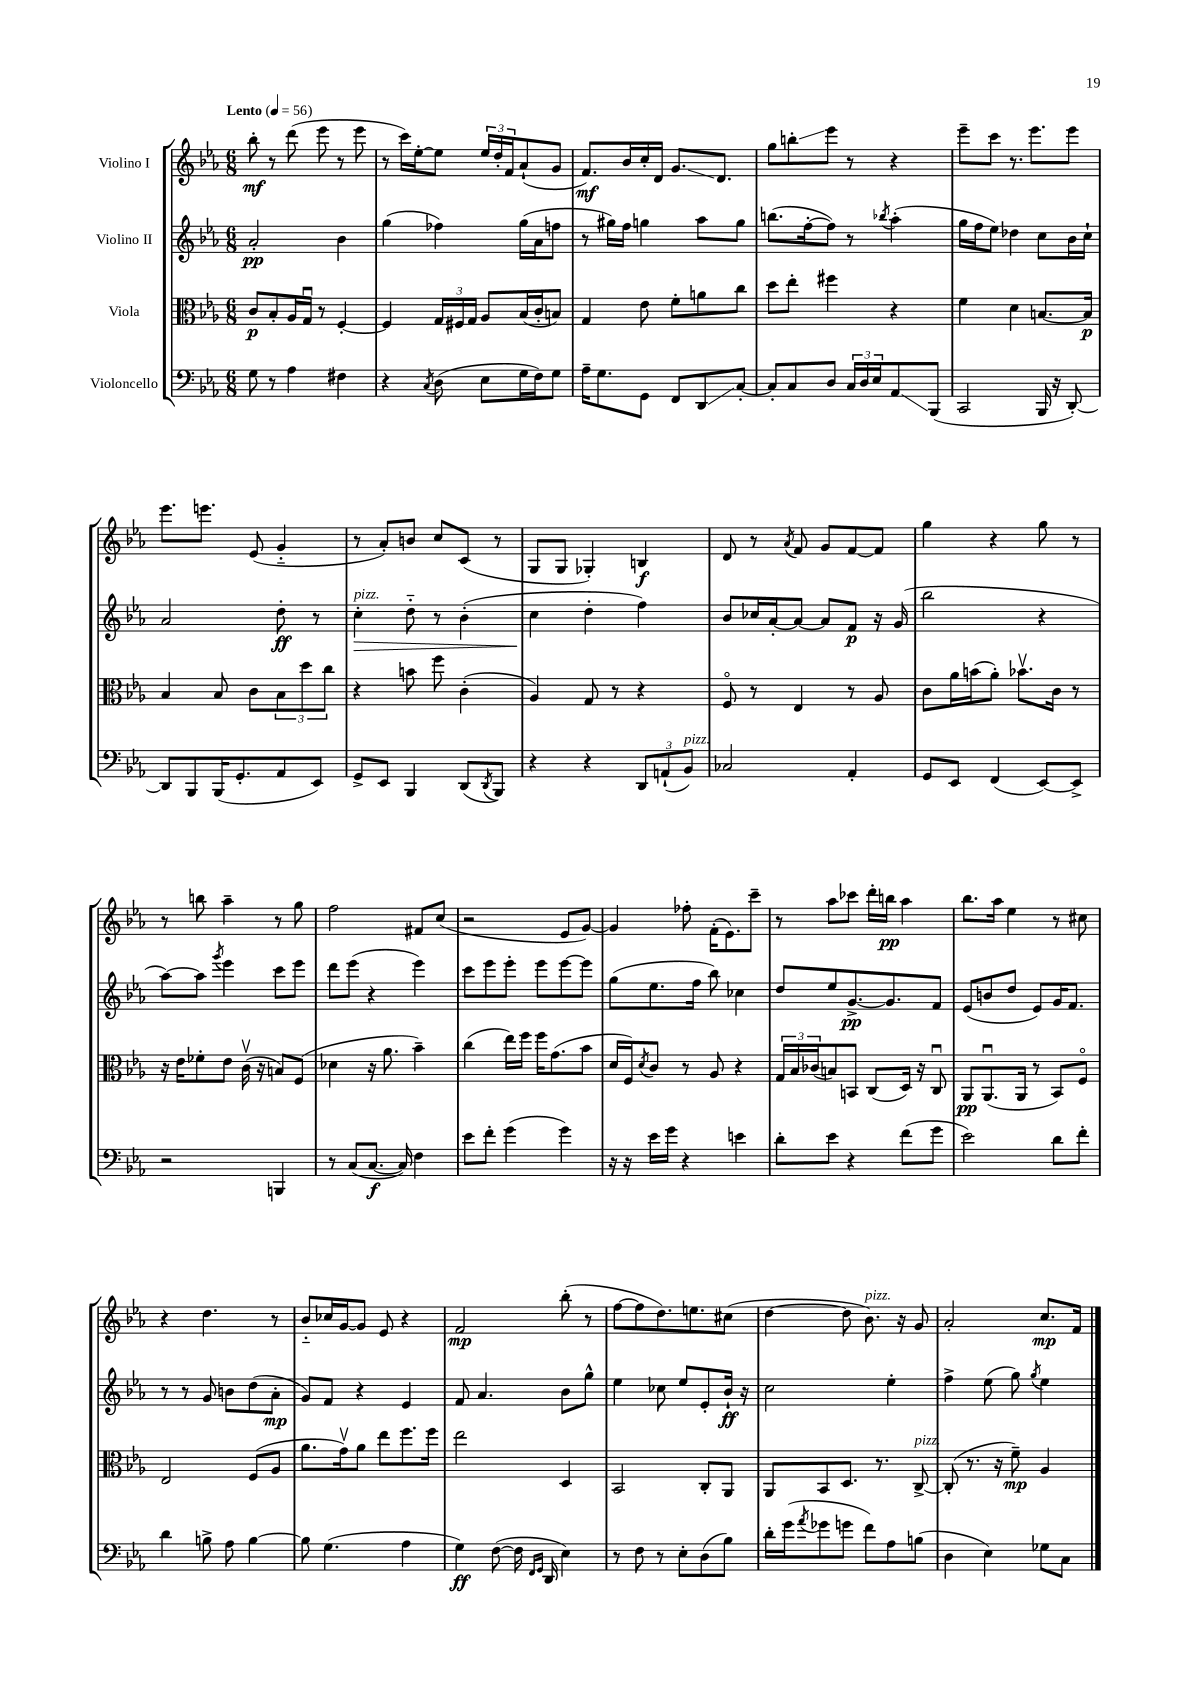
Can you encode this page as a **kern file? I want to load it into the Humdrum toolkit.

**kern	**kern	**kern	**kern
*staff4	*staff3	*staff2	*staff1
*clefF4	*clefC3	*clefG2	*clefG2
*k[b-e-a-]	*k[b-e-a-]	*k[b-e-a-]	*k[b-e-a-]
*M6/8	*M6/8	*M6/8	*M6/8
*MM56	*MM56	*MM56	*MM56
8G\	8c/L	2a-'/	8bb-'\
8r	8B-'/	.	8r
4A-\	16A-/L	.	(8ddd\
.	16Gu/JJ	.	.
.	8r	.	8eee-\
4F#\	[4F'/	4b-\	8r
.	.	.	8eee-\
=	=	=	=
4r	4F/]	(4gg\	8r
.	.	.	16ccc\LL)
.	.	.	[16ee-'\J
8qC/	.	.	.
(8D\	24G/LL	4ff-\)	8ee-\]J
.	24F#/	.	.
.	24G/JJ	.	.
8E-\L	8A-/L	.	24ee-/LL
.	.	.	24dd'/
.	.	.	24f/J
16G\L	(16B-/L	(16gg\LL	(8a-`/
16F\J)	16c'/J	16a-\J	.
8G\J	8B/J)	8ff\J	8g/J
=	=	=	=
16A-~\LK	4G/	8r	8.f/L)
8.G\	.	.	.
.	.	16gg#\LL)	.
.	.	16ff\JJ	16b-/L
8GG\J	8e-\	4gg\	16cc'/
.	.	.	16d/JJ
8FF/L	8f'\L	.	8.g/L
8DD/	8a\	8aa-\L	.
.	.	.	8.d/J
[8C'/J	8cc\J	8gg\J	.
=	=	=	=
8C'/]L	8dd\L	(8.bb\L	8gg\L
8C/	8ee-'\J	.	8bb'\
.	.	[16ff'\k	.
8D/J	4ff#\	8ff\]J)	8eee-\J
24C/LL	.	8r	8r
24D/	.	.	.
24E-/J	.	.	.
.	.	8qbb-/	.
8AA-/	4r	(4aa-'\	4r
(8BBB-/J	.	.	.
=	=	=	=
2CC/	4f\	16gg\LL	8eee-~\L
.	.	16ff\J	.
.	.	8ee-\J)	8ccc\J
.	4d\	4dd-\	8.r
.	.	.	8.eee-\L
16BBB-/	[8.B/L	8cc\L	.
16r	.	.	.
[8DD'/)	.	16b-\L	8eee-\J
.	16B/]Jk	16cc`\JJ	.
=	=	=	=
8DD/]L	4B-/	2a-/	8.eee-\L
8BBB-/	.	.	.
.	.	.	8.eee\J
(16BBB-/K	8B-/	.	.
8.GG'/	.	.	.
.	8c\L	.	(8e-/
8AA-/	12B-\	8dd'\	4g'~/
.	12dd\	.	.
8EE-/J)	.	8r	.
.	12cc\J	.	.
=	=	=	=
8GG^/L	4r	4cc'\	8r
8EE-/J	.	.	8a-'/L)
4BBB-/	8b\	8dd'~\	8b/J
.	8ff\	8r	8cc/L
(8DD/L	(4c'\	(4b-'\	(8c/J
8qDD/	.	.	.
8BBB-/J)	.	.	8r
=	=	=	=
4r	4A-/)	4cc\	8G/L
.	.	.	8G/J
4r	8G/	4dd'\	4G-'/)
.	8r	.	.
12DD/L	4r	4ff\)	4B/
(12AA`/	.	.	.
12BB-/J)	.	.	.
=	=	=	=
2C-/	8Fo/	8b-/L	8d/
.	8r	16cc-/L	8r
.	.	[16a-'/J	.
.	.	.	8qa-/
.	4E-/	8a-/_J	8f/
.	.	8a-/]L	8g/L
4AA-'/	8r	8f/J	[8f/
.	8A-/	16r	8f/]J
.	.	(16g/	.
=	=	=	=
8GG/L	8c\L	2bb-\	4gg\
8EE-/J	16a-\L	.	.
.	(16b\J	.	.
(4FF/	8a-'\J)	.	4r
.	8.b-v\L	.	.
[8EE-/L)	.	4r	8gg\
.	16c\Jk	.	.
8EE-^/]J	8r	.	8r
=	=	=	=
2r	16r	[8aa-\L)	8r
.	16e-\LK	.	.
.	8f-'\	8aa-\]J	8bb\
.	.	8qggg/	.
.	8e-\J	4eee-\	4aa-~\
.	(16cv\	.	.
.	16r	.	.
4BBB/	8B/L)	8ccc\L	8r
.	(8F/J	8eee-\J	8gg\
=	=	=	=
8r	4d-\	8ddd\L	2ff\
(8C/L	.	(8eee-\J	.
[8.C/J	16r	4r	.
.	8.a-\	.	.
16C/])	.	.	.
4F\	4b-~\)	4eee-\)	8f#/L
.	.	.	(8cc/J
=	=	=	=
8e-\L	(4cc\	8ccc\L	2r
8f'\J	.	8eee-\	.
(4g\	16ee-\LL)	8eee-'\J	.
.	16ff\JJ	.	.
.	16ff\LK	8eee-\L	.
.	(8.g\	.	.
4g\)	.	[8eee-\	8e-/L
.	8b-\J	8eee-\]J	[8g/J)
=	=	=	=
16r	16d/LL	(8gg\L	4g/]
16r	16F/J)	.	.
.	8qd/	.	.
16e-\LL	8c/J	8.ee-\	.
16g\JJ	.	.	.
4r	8r	.	8ff-'\
.	.	16ff\Jk	.
.	8A-/	8bb-\)	(16f'\LK
.	.	.	8.e-\)
4e\	4r	4cc-\	.
.	.	.	8ccc~\J
=	=	=	=
8d'\L	24G/LL	8dd/L	8r
.	24B-/	.	.
.	(24c-/J	.	.
8e-\J	8B/)	8ee-/	8aa-\L
4r	8BB/J	[8.g^/	8ccc-\J
.	(8C/L	.	16ddd'\LL
.	.	8.g/]	16bb\JJ
(8f\L	16D/Jk)	.	4aa-\
.	16r	.	.
8g\J	8Cu/	8f/J	.
=	=	=	=
2e-\)	8AA-/L	(8e-/L	8.bb-\L
.	(8.AA-u/	8b/	.
.	.	.	16aa-\Jk
.	.	8dd/J	4ee-\
.	16AA-/Jk	.	.
.	8r	8e-/L)	.
8d\L	8BB-/L)	16g/K	8r
.	.	8.f/J	.
8f'\J	8Fo/J	.	8cc#\
=	=	=	=
4d\	2E-/	8r	4r
.	.	8r	.
8B^\	.	8g/	4.dd\
8A-\	.	8b\L	.
[4B\	(8F/L	(8dd\	.
.	8A-/J	8a-'\J	8r
=	=	=	=
8B\]	8.a-\L	8g/L)	8b-'~/L
(4.G\	.	8f/J	16cc-/L
.	16gv\k)	.	[16g/J
.	8a-\J	4r	8g/]J
.	8ee-\L	.	8e-/
4A-\	8.ff\	4e-/	4r
.	16ff\Jk	.	.
=	=	=	=
4G\)	2ee-\	8f/	2f/
.	.	4.a-/	.
([8F\	.	.	.
16F\]	.	.	.
16qqFF/LL	.	.	.
16qqGG/JJ	.	.	.
16DD/	.	.	.
4E-\)	4D/	8b-\L	(8bb-'\
.	.	8gg^^\J	8r
=	=	=	=
8r	2BB-/	4ee-\	[8ff\L
8F\	.	.	8ff\]
8r	.	8cc-\	8.dd\)
8E-'\L	.	8ee-/L	.
.	.	.	8.ee\
(8D\	8C'/L	8e-'/	.
8B-\J)	8AA-/J	16b-`/Jk	(8cc#\J
.	.	16r	.
=	=	=	=
16d'\LL	8AA-/L	2cc\	[4dd\
(16g\J	.	.	.
8qa-/	.	.	.
8g-\	8BB-/	.	.
8g\J	8.D/J	.	8dd\]
8f\L)	.	.	8.b-\)
.	8.r	.	.
8A-\	.	4ee-'\	.
.	.	.	16r
(8B\J	[8C^/	.	8g/
=	=	=	=
4D\	(8C'/]	4ff^\	2a-'/
.	8.r	.	.
4E-\)	.	(8ee-\	.
.	16r	.	.
.	8f~\)	8gg\)	.
.	.	8qgg/	.
8G-\L	4A-/	4ee-\	8.cc/L
8C\J	.	.	.
.	.	.	16f/Jk
==	==	==	==
*-	*-	*-	*-
